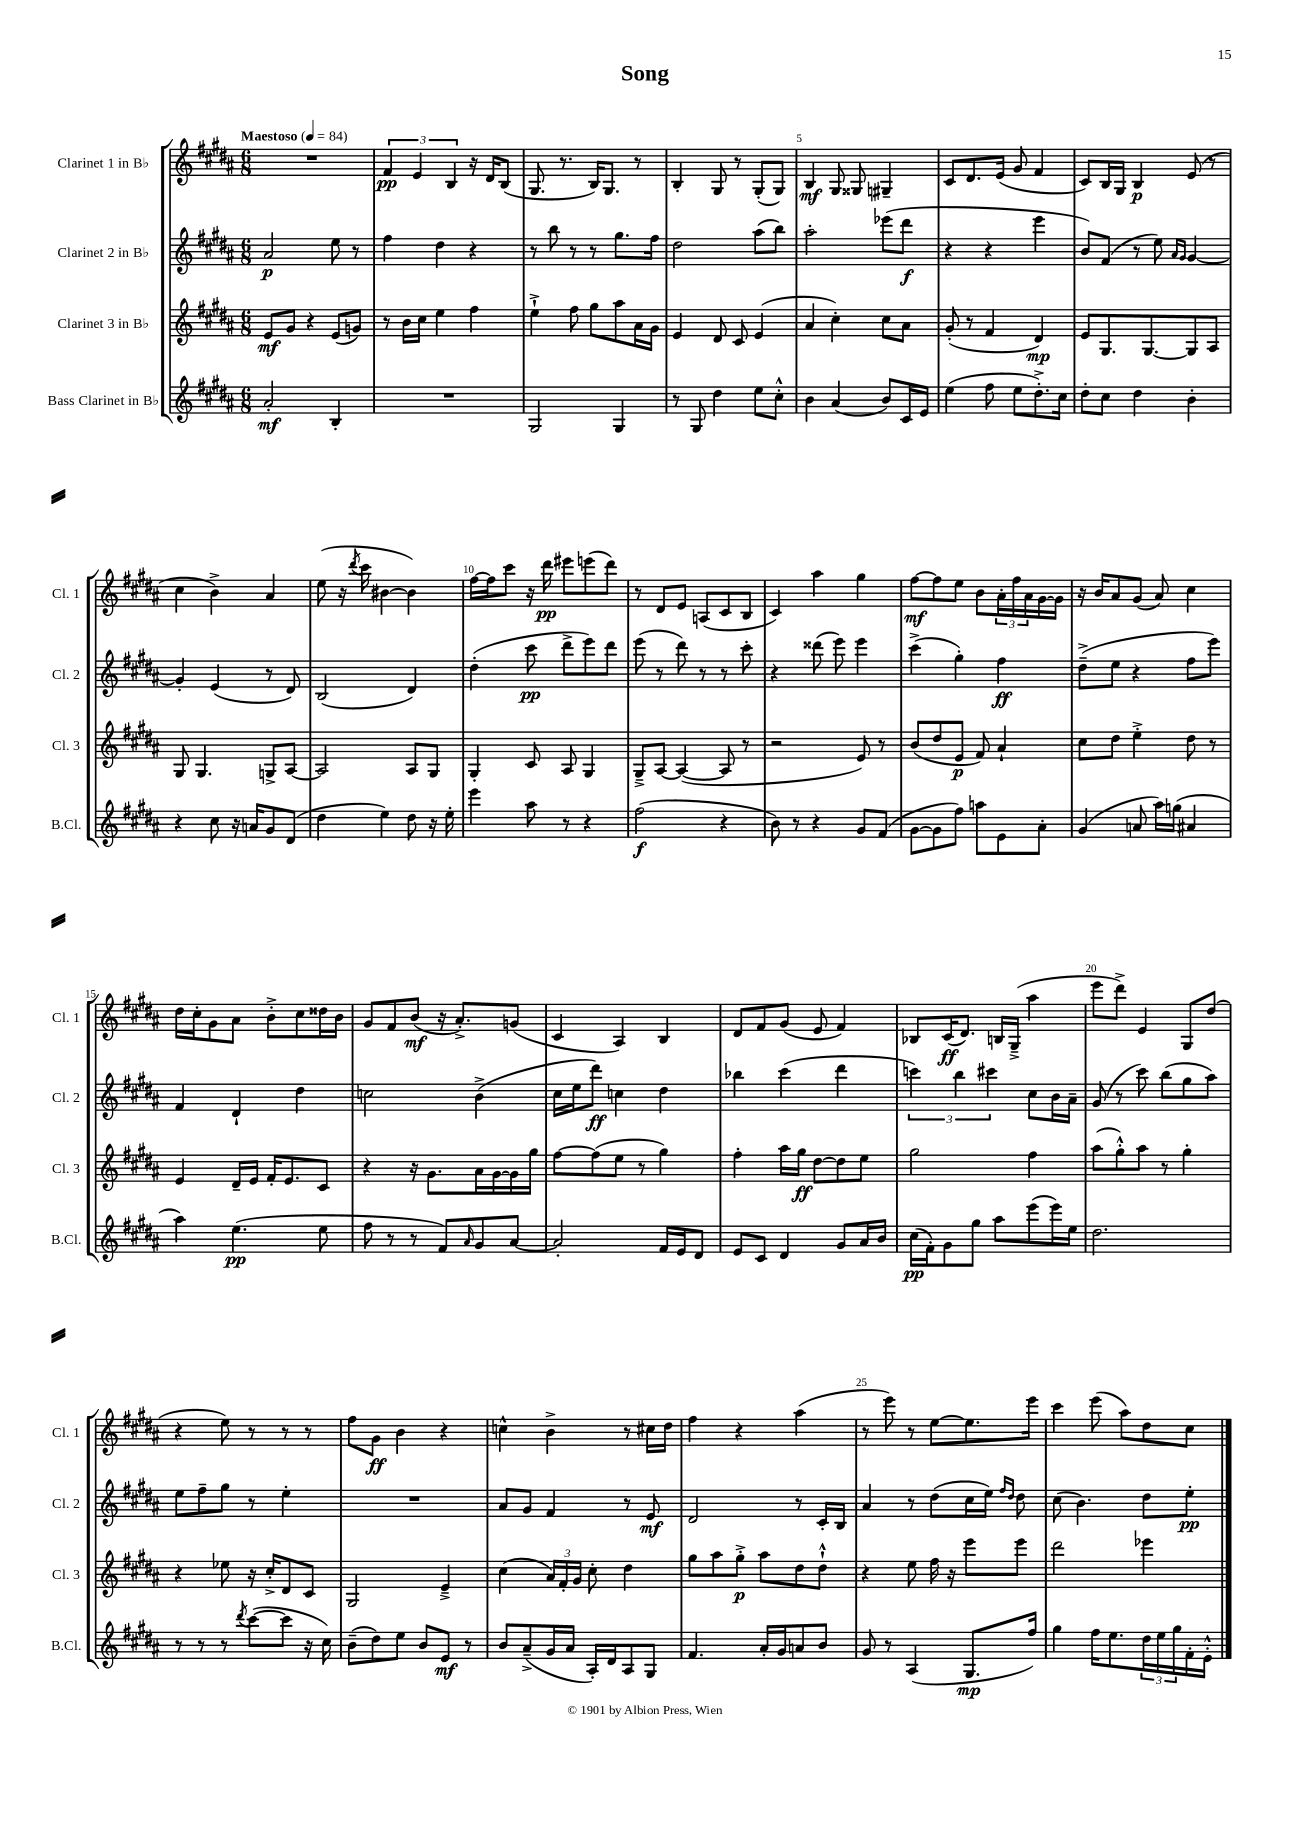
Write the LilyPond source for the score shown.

\header { title = "Song" }
<<
\new StaffGroup <<
\new Staff = "s0" \with { instrumentName = "Clarinet 1 in Bb" shortInstrumentName = "Cl. 1" } {
    \clef treble \key b \major \numericTimeSignature \time 6/8 \tempo "Maestoso" 4 = 84
    R2. |
    \tuplet 3/2 { fis'4\pp e'4 b4 } r16 dis'16 b8( |
    gis8. r8. b16) gis8. r8 |
    b4-. gis8 r8 gis8-.( gis8) |
    b4\mf gis8 gisis8 gis4-- |
    cis'8 dis'8. e'16( gis'8 fis'4 |
    cis'8) b16 gis16 b4\p e'8( r8 |
    cis''4 b'4->) ais'4 |
    e''8( r16 \acciaccatura { dis'''8 } cis'''16 bis'4~ bis'4) |
    fis''16~ fis''16 cis'''8 r16 dis'''16\pp eis'''8 e'''8( dis'''8) |
    r8 dis'8 e'8 a8( cis'8 b8 |
    cis'4) ais''4 gis''4 |
    fis''8~\mf fis''8 e''8 b'8 \tuplet 3/2 { ais'16-. fis''16 ais'16 } gis'16~ gis'16 |
    r16 b'16 ais'8 gis'8( ais'8) cis''4 |
    dis''16 cis''16-. gis'8 ais'8 b'8-.-> cis''8 disis''16 b'16 |
    gis'8 fis'8 b'8\mf( r16 ais'8.-.->) g'8( |
    cis'4 ais4) b4 |
    dis'8 fis'8 gis'8( e'8 fis'4) |
    bes8 cis'16\ff( dis'8.) b16 gis16--->( ais''4 |
    e'''8 dis'''8->) e'4 gis8 dis''8( |
    r4 e''8) r8 r8 r8 |
    fis''8 gis'8\ff b'4 r4 |
    c''4-^ b'4-> r8 cis''16 dis''16 |
    fis''4 r4 ais''4( |
    r8 e'''8) r8 e''8~ e''8. e'''16 |
    cis'''4 e'''8( ais''8) dis''8 cis''8 \bar "|." |
}
\new Staff = "s1" \with { instrumentName = "Clarinet 2 in Bb" shortInstrumentName = "Cl. 2" } {
    \clef treble \key b \major \numericTimeSignature \time 6/8
    ais'2\p e''8 r8 |
    fis''4 dis''4 r4 |
    r8 b''8 r8 r8 gis''8. fis''16 |
    dis''2 ais''8( b''8) |
    ais''2-. ees'''8( dis'''8\f |
    r4 r4 e'''4 |
    b'8) fis'8( r8 e''8) \grace { ais'16 gis'16 } gis'4~ |
    gis'4-. e'4( r8 dis'8) |
    b2( dis'4) |
    dis''4-.( cis'''8\pp dis'''8-> e'''8) dis'''8 |
    e'''8( r8 dis'''8) r8 r8 cis'''8-. |
    r4 disis'''8( e'''8) e'''4 |
    cis'''4->( gis''4-.) fis''4\ff |
    dis''8--->( e''8 r4 fis''8 e'''8) |
    fis'4 dis'4-! dis''4 |
    c''2 b'4->( |
    cis''16 e''16 dis'''8\ff) c''4 dis''4 |
    bes''4 cis'''4( dis'''4 |
    \tuplet 3/2 { c'''4) b''4 cis'''4 } cis''8 b'16 ais'16-- |
    gis'8( r8 cis'''8) b''8( gis''8 ais''8) |
    e''8 fis''8-- gis''8 r8 e''4-. |
    R2. |
    ais'8 gis'8 fis'4 r8 e'8\mf |
    dis'2 r8 cis'16-. b16 |
    ais'4 r8 dis''8( cis''16 e''16) \grace { fis''16 dis''16 } dis''8 |
    cis''8( b'4.) dis''8 e''8-.\pp \bar "|." |
}
\new Staff = "s2" \with { instrumentName = "Clarinet 3 in Bb" shortInstrumentName = "Cl. 3" } {
    \clef treble \key b \major \numericTimeSignature \time 6/8
    e'8\mf gis'8 r4 e'8( g'8) |
    r8 b'16 cis''16 e''4 fis''4 |
    e''4-!-> fis''8 gis''8 ais''8 ais'16 gis'16 |
    e'4 dis'8 cis'8 e'4( |
    ais'4 cis''4-.) cis''8 ais'8 |
    gis'8-.( r8 fis'4 dis'4\mp) |
    e'8 gis8. gis8.~ gis8 ais8 |
    gis8 gis4. g8-> ais8~ |
    ais2 ais8 gis8 |
    gis4-. cis'8 ais8 gis4 |
    gis8---> ais8~ ais4~( ais8 r8 |
    r2 e'8) r8 |
    b'8( dis''8 e'8\p fis'8) ais'4-! |
    cis''8 dis''8 e''4-.-> dis''8 r8 |
    e'4 dis'16-- e'16 fis'16-. e'8. cis'8 |
    r4 r16 gis'8. ais'16 gis'16~ gis'16 gis''16 |
    fis''8~ fis''8( e''8 r8 gis''4) |
    fis''4-. ais''16 gis''16\ff dis''8~ dis''8 e''8 |
    gis''2 fis''4 |
    ais''8( gis''8-.-^) ais''8 r8 gis''4-. |
    r4 ees''8 r16 cis''16-.-> dis'8 cis'8 |
    gis2 e'4---> |
    cis''4( \tuplet 3/2 { ais'16) fis'16-. gis'16 } cis''8-. dis''4 |
    gis''8 ais''8 gis''8-.->\p ais''8 dis''8 dis''8-!-^ |
    r4 e''8 fis''16 r16 e'''8 e'''8 |
    dis'''2 ees'''4 \bar "|." |
}
\new Staff = "s3" \with { instrumentName = "Bass Clarinet in Bb" shortInstrumentName = "B.Cl." } {
    \clef treble \key b \major \numericTimeSignature \time 6/8
    ais'2-.\mf b4-. |
    R2. |
    gis2 gis4 |
    r8 gis8 dis''4 e''8 cis''8-.-^ |
    b'4 ais'4( b'8) cis'16 e'16 |
    e''4( fis''8 e''8 dis''8.-.->) cis''16 |
    dis''8-. cis''8 dis''4 b'4-. |
    r4 cis''8 r16 a'16 gis'8 dis'8( |
    dis''4 e''4) dis''8 r16 e''16-. |
    e'''4 ais''8 r8 r4 |
    fis''2\f( r4 |
    b'8) r8 r4 gis'8 fis'8( |
    gis'8~ gis'8 fis''8) a''8 e'8 ais'8-. |
    gis'4( a'8 ais''16) g''16( ais'4 |
    ais''4) e''4.\pp( e''8 |
    fis''8 r8 r8 fis'8) \grace { ais'16 } gis'8 ais'8~ |
    ais'2-. fis'16 e'16 dis'8 |
    e'8 cis'8 dis'4 gis'8 ais'16 b'16 |
    cis''16\pp( fis'16-.) gis'8 gis''8 ais''8 e'''8( e'''16) e''16 |
    dis''2. |
    r8 r8 r8 \acciaccatura { dis'''8 } cis'''8~( cis'''8 r16 cis''16) |
    b'8--( dis''8) e''8 b'8 e'8\mf r8 |
    b'8 ais'8--->( gis'16 ais'16 ais16-.) dis'16 ais8 gis8 |
    fis'4. ais'16-. gis'16 a'8 b'8 |
    gis'8 r8 ais4( gis8.\mp fis''16) |
    gis''4 fis''16 e''8. \tuplet 3/2 { dis''16 e''16 gis''16 } fis'16-. e'16-.-^ \bar "|." |
}
>>
>>
\layout { \context { \Score \override BarNumber.break-visibility = ##(#f #t #t) barNumberVisibility = #(every-nth-bar-number-visible 5) } }
